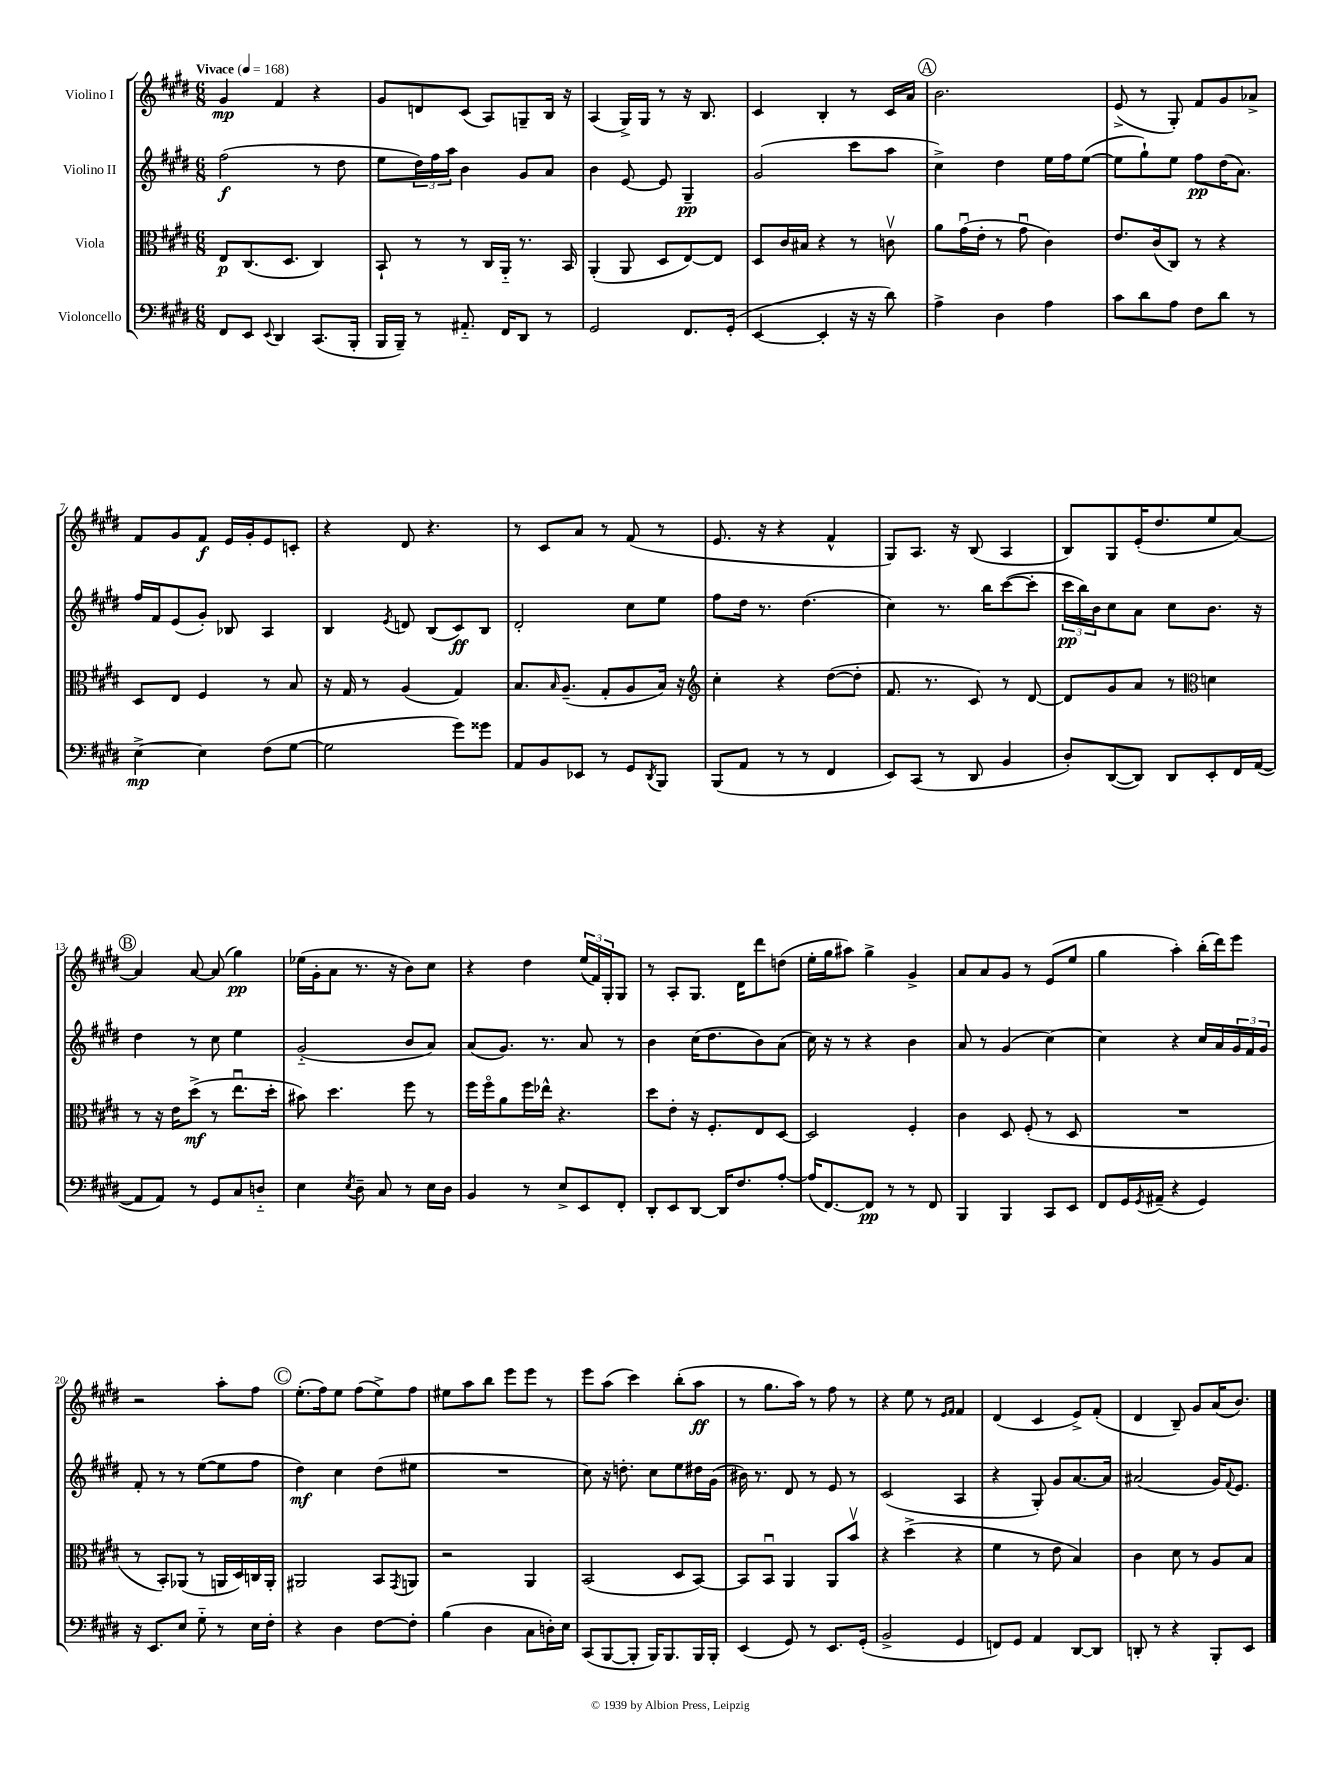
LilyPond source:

<<
\new StaffGroup <<
\new Staff = "s0" \with { instrumentName = "Violino I" } {
    \clef treble \key e \major \numericTimeSignature \time 6/8 \tempo "Vivace" 4 = 168
    gis'4\mp fis'4 r4 |
    gis'8 d'8 cis'8( a8) g8-- b16 r16 |
    a4( gis16->) gis16 r8 r16 b8. |
    cis'4 b4-. r8 cis'16 a'16 |
    \mark \markup { \circle "A" } b'2. |
    e'8->( r8 gis8-.) fis'8 gis'8 aes'8-> |
    fis'8 gis'8 fis'8\f e'16 gis'16-. e'8 c'8-. |
    r4 dis'8 r4. |
    r8 cis'8 a'8 r8 fis'8( r8 |
    e'8. r16 r4 fis'4-^ |
    gis8) a8. r16 b8( a4 |
    b8) gis8 e'16-.( dis''8. e''8 a'8~) |
    \mark \markup { \circle "B" } a'4 a'8~ a'8( gis''4\pp) |
    ees''16( gis'16-. a'8 r8. r16 b'8) cis''8 |
    r4 dis''4 \tuplet 3/2 { e''16( fis'16) gis16-. } gis8 |
    r8 a8-. gis8. dis'16 dis'''8 d''8( |
    e''16-. gis''16 ais''8) gis''4-> gis'4-> |
    a'8 a'8 gis'8 r8 e'8( e''8 |
    gis''4 a''4-.) b''16-.( dis'''16) e'''8 |
    r2 a''8-. fis''8 |
    \mark \markup { \circle "C" } e''8.-.( fis''16) e''8 fis''8( e''8->) fis''8 |
    eis''8 a''8 b''8 e'''8 e'''8 r8 |
    e'''8 a''8( cis'''4) b''8-.( a''8\ff |
    r8 gis''8. a''16) r8 fis''8 r8 |
    r4 e''8 r8 \grace { e'16 fis'16 } fis'4 |
    dis'4( cis'4 e'8->) fis'8-.( |
    dis'4 b8--) gis'8 a'16( b'8.) \bar "|." |
}
\new Staff = "s1" \with { instrumentName = "Violino II" } {
    \clef treble \key e \major \numericTimeSignature \time 6/8
    fis''2\f( r8 dis''8 |
    e''8 \tuplet 3/2 { dis''16) fis''16 a''16 } b'4 gis'8 a'8 |
    b'4 e'8~ e'8 gis4--\pp |
    gis'2( cis'''8 a''8 |
    \mark \markup { \circle "A" } cis''4->) dis''4 e''16 fis''16 e''8~( |
    e''8 gis''8-!) e''8 fis''8\pp dis''16( a'8.) |
    fis''16 fis'16 e'8( gis'8-.) bes8 a4 |
    b4 \acciaccatura { e'8 } d'8 b8( cis'8\ff) b8 |
    dis'2-. cis''8 e''8 |
    fis''8 dis''16 r8. dis''4.( |
    cis''4) r8. b''16 cis'''8~( cis'''8-. |
    \tuplet 3/2 { cis'''16\pp b''16) b'16 } cis''8 a'8 cis''8 b'8. r16 |
    \mark \markup { \circle "B" } dis''4 r8 cis''8 e''4 |
    gis'2-_( b'8 a'8) |
    a'8( gis'8.) r8. a'8 r8 |
    b'4 cis''16( dis''8. b'8) a'8( |
    cis''16) r16 r8 r4 b'4 |
    a'8 r8 gis'4( cis''4~) |
    cis''4 r4 cis''16 a'16 \tuplet 3/2 { gis'16 fis'16 gis'16 } |
    fis'8-. r8 r8 e''8~( e''8 fis''8 |
    \mark \markup { \circle "C" } dis''4\mf) cis''4 dis''8( eis''8 |
    R2. |
    cis''8) r16 d''8.-. cis''8 e''8 dis''16 gis'16( |
    bis'16) r8. dis'8 r8 e'8 r8 |
    cis'2( a4 |
    r4 gis8-.) gis'8 a'8.~ a'16 |
    ais'2( gis'16) \appoggiatura { fis'8 } e'8. \bar "|." |
}
\new Staff = "s2" \with { instrumentName = "Viola" } {
    \clef alto \key e \major \numericTimeSignature \time 6/8
    e8\p cis8.( dis8. cis4) |
    b,8-! r8 r8 cis16 a,16-_ r8. b,16 |
    a,4-.( a,8 dis8 e8~) e8 |
    dis8 cis'16 bis16 r4 r8 c'8\upbow |
    \mark \markup { \circle "A" } a'8 gis'16\downbow( e'16-. r8 gis'8\downbow cis'4) |
    e'8. cis'16( cis8) r8 r4 |
    dis8 e8 fis4 r8 b8 |
    r16 gis16 r8 a4( gis4) |
    b8. \grace { b16 } a8.--( gis8-. a8 b16) r16 |
    \clef treble cis''4-. r4 dis''8~( dis''8-. |
    fis'8. r8. cis'8) r8 dis'8~ |
    dis'8 gis'8 a'8 r8 \clef alto d'4 |
    \mark \markup { \circle "B" } r8 r16 e'16 dis''8->\mf( r8 e''8.\downbow dis''16-. |
    bis'8) dis''4. fis''8 r8 |
    fis''16 fis''16\flageolet a'8 fis''16 ees''16-^ r4. |
    dis''8 e'8-. r16 fis8.-. e8 dis8~ |
    dis2 fis4-. |
    cis'4 dis8 fis8-.( r8 dis8 |
    R2. |
    r8 b,8-.) aes,8( r8 a,16 dis16) c16 a,16-. |
    \mark \markup { \circle "C" } ais,2 b,8 \acciaccatura { gis,8 } a,8 |
    r2 a,4 |
    b,2( dis8 b,8~) |
    b,8 b,8\downbow a,4 a,8 b'8\upbow |
    r4 dis''4->( r4 |
    fis'4 r8 e'8 b4) |
    cis'4 dis'8 r8 a8 b8 \bar "|." |
}
\new Staff = "s3" \with { instrumentName = "Violoncello" } {
    \clef bass \key e \major \numericTimeSignature \time 6/8
    fis,8 e,8 \appoggiatura { e,8 } dis,4 cis,8.( b,,16-. |
    b,,16 b,,16--) r8 ais,8.-_ fis,16 dis,8 r8 |
    gis,2 fis,8. gis,16-.( |
    e,4~ e,4-. r16 r16 dis'8) |
    \mark \markup { \circle "A" } a4-> dis4 a4 |
    cis'8 dis'8 a8 fis8 dis'8 r8 |
    e4~->\mp e4 fis8( gis8~ |
    gis2 gis'8) gisis'8 |
    a,8 b,8 ees,8 r8 gis,8 \acciaccatura { dis,8 } b,,8 |
    b,,8( a,8 r8 r8 fis,4 |
    e,8) cis,8( r8 dis,8 b,4 |
    dis8-.) dis,8~( dis,8) dis,8 e,8-. fis,16 a,16~( |
    \mark \markup { \circle "B" } a,8 a,8) r8 gis,8 cis8 d8-_ |
    e4 \acciaccatura { e8 } dis8-- cis8 r8 e16 dis16 |
    b,4 r8 e8-> e,8 fis,8-. |
    dis,8-. e,8 dis,8~ dis,16 fis8. a8~-. |
    a16( fis,8.~) fis,8\pp r8 r8 fis,8 |
    b,,4 b,,4 cis,8 e,8 |
    fis,8 gis,16 \acciaccatura { gis,8 } ais,16--( r4 gis,4) |
    r16 e,8. e8 gis8-_ r8 e16 fis16-. |
    \mark \markup { \circle "C" } r4 dis4 fis8~ fis8-. |
    b4( dis4 cis8 d16-.) e16 |
    cis,8( b,,8~ b,,8-. b,,16) b,,8. b,,16 b,,16-. |
    e,4( gis,8) r8 e,8. gis,16-.( |
    b,2-> gis,4 |
    f,8) gis,8 a,4 dis,8~ dis,8 |
    d,8-. r8 r4 b,,8-. e,8 \bar "|." |
}
>>
>>
